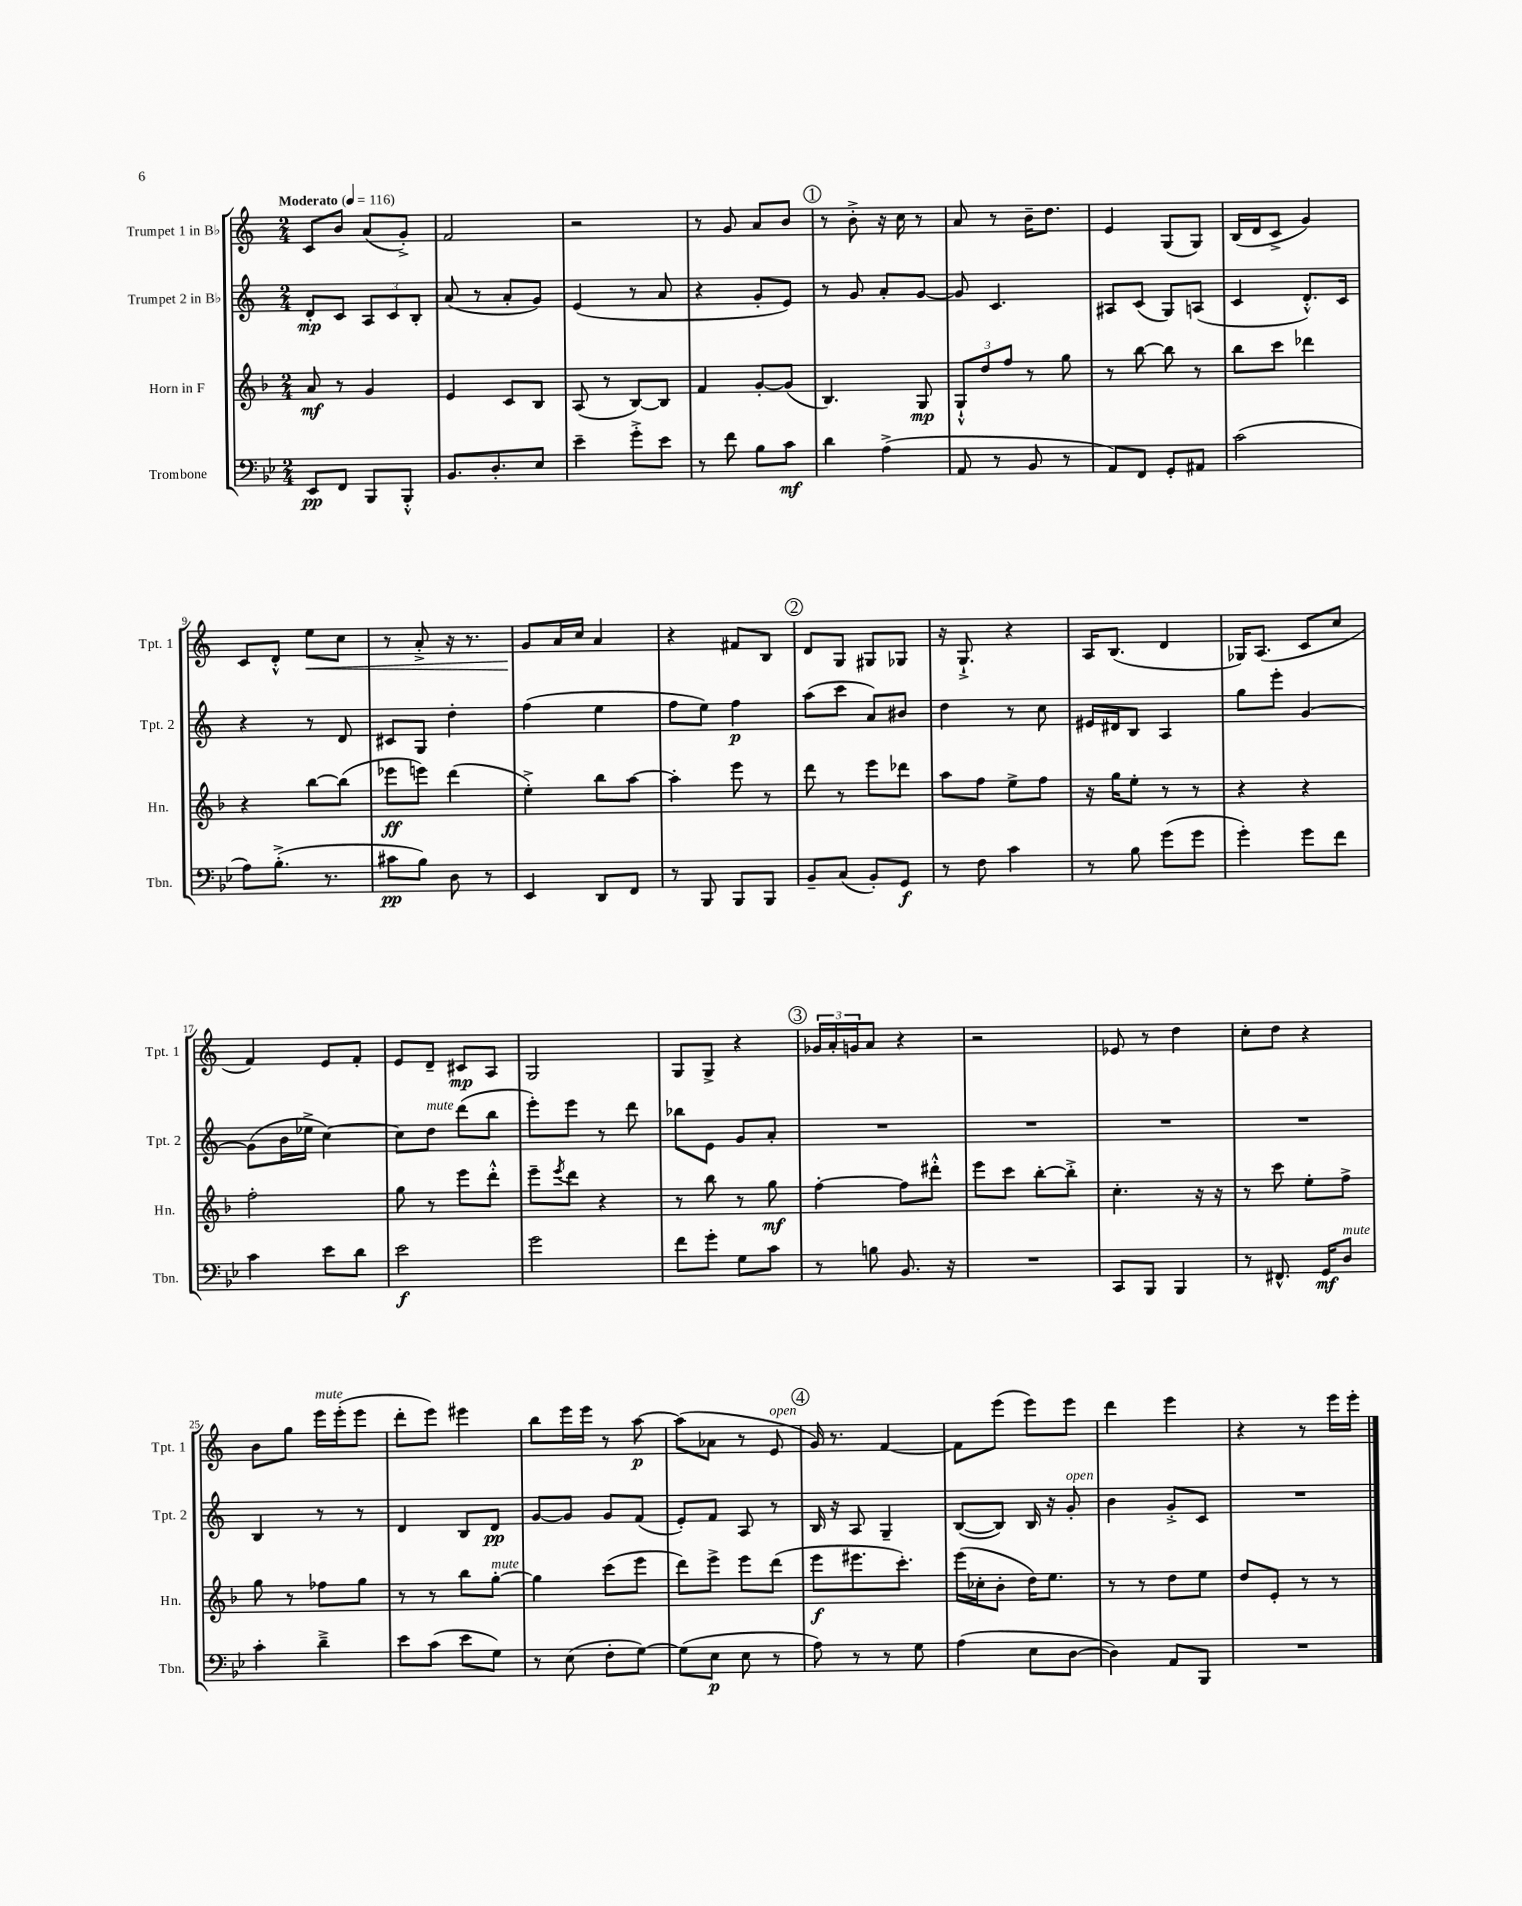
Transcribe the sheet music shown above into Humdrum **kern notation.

**kern	**dynam	**kern	**dynam	**kern	**dynam	**kern	**dynam
*part4	*part4	*part3	*part3	*part2	*part2	*part1	*part1
*staff4	*staff4	*staff3	*staff3	*staff2	*staff2	*staff1	*staff1
*I"Trombone	*	*I"Horn in F	*	*I"Trumpet 2 in B♭	*	*I"Trumpet 1 in B♭	*
*I'Tbn.	*	*I'Hn.	*	*I'Tpt. 2	*	*I'Tpt. 1	*
*clefF4	*	*clefG2	*	*clefG2	*	*clefG2	*
*k[b-e-]	*	*k[b-]	*	*k[]	*	*k[]	*
*M2/4	*	*M2/4	*	*M2/4	*	*M2/4	*
*MM116	*	*MM116	*	*MM116	*	*MM116	*
=1	=1	=1	=1	=1	=1	=1	=1
!	!	!	!	!	!	!LO:TX:a:B:t=Moderato	!
8EE-/L	pp	8a/	mf	8d'/L	mp	8c/L	.
8FF/J	.	8r	.	8c/J	.	8b/J	.
8BBB-/L	.	4g/	.	12A/L	.	(8a/L	.
.	.	.	.	12c/	.	.	.
8BBB-'^^/J	.	.	.	.	.	8g'^/J)	.
.	.	.	.	12B'/J	.	.	.
=2	=2	=2	=2	=2	=2	=2	=2
8.BB-/L	.	4e/	.	(8a/	.	2f/	.
.	.	.	.	8r	.	.	.
8.D'/	.	.	.	.	.	.	.
.	.	8c/L	.	8a'/L	.	.	.
8E-/J	.	8B-/J	.	8g/J)	.	.	.
=3	=3	=3	=3	=3	=3	=3	=3
4e-~\	.	(8A/	.	(4e/	.	2r	.
.	.	8r	.	.	.	.	.
8g'^\L	.	[8B-/L)	.	8r	.	.	.
8e-\J	.	8B-/J]	.	8a/	.	.	.
=4	=4	=4	=4	=4	=4	=4	=4
8r	.	4f/	.	4r	.	8r	.
8f\	.	.	.	.	.	8g/	.
8B-\L	.	[8g'/L	.	8g'/L	.	8a/L	.
8c\J	mf	(8g/J]	.	8e/J)	.	8b/J	.
!!LO:REH:place=s1:t=1
=5	=5	=5	=5	=5	=5	=5	=5
4d\	.	4.B-/)	.	8r	.	8r	.
.	.	.	.	8g/	.	8b'^\	.
(4A^\	.	.	.	8a'/L	.	16r	.
.	.	.	.	.	.	16cc\	.
.	.	8G/	mp	[8g/J	.	8r	.
=6	=6	=6	=6	=6	=6	=6	=6
8AA/	.	12G`^^/L	.	8g/]	.	8a/	.
.	.	12dd/	.	.	.	.	.
8r	.	.	.	4.c/	.	8r	.
.	.	12ff/J	.	.	.	.	.
8BB-/	.	8r	.	.	.	16b~\KL	.
.	.	.	.	.	.	8.dd\J	.
8r	.	8gg\	.	.	.	.	.
=7	=7	=7	=7	=7	=7	=7	=7
8AA/L)	.	8r	.	8A#X/L	.	4e/	.
8FF/J	.	[8bb-\	.	(8c/J	.	.	.
8GG'/L	.	8bb-\]	.	8G/L)	.	(8G/L	.
8AA#X/J	.	8r	.	(8An/J	.	8G/J)	.
=8	=8	=8	=8	=8	=8	=8	=8
(2c\	.	8bb-\L	.	4c/	.	(16B/LL	.
.	.	.	.	.	.	16d/J	.
.	.	8ccc\J	.	.	.	8c^/J	.
.	.	4ddd-X\	.	8.d'^^/L)	.	4g/)	.
.	.	.	.	16c/Jk	.	.	.
!!LO:LB:g=z
=9	=9	=9	=9	=9	=9	=9	=9
8A\L)	.	4r	.	4r	.	8c/L	.
(8.B-'^\J	.	.	.	.	.	8d'^^/J	.
!	!	!	!	!	!	!	!LO:HP:b
.	.	[8bb-\L	.	8r	.	8ee\L	<
8.r	.	.	.	.	.	.	.
.	.	(8bb-\J]	.	8d/	.	8cc\J	.
=10	=10	=10	=10	=10	=10	=10	=10
8c#X\L	pp	8eee-X\L	ff	8c#X/L	.	8r	.
8B-\J)	.	8eeen\J)	.	8G/J	.	8a'^/	.
8D\	.	(4ddd\	.	4dd'\	.	16r	.
.	.	.	.	.	.	8.r	.
8r	.	.	.	.	.	.	.
=11	=11	=11	=11	=11	=11	=11	=11
4EE-/	.	4ee'^\)	.	(4ff\	.	8g/L	.
.	.	.	.	.	.	16a/L	[
.	.	.	.	.	.	16cc/JJ	.
8DD/L	.	8bb-\L	.	4ee\	.	4a/	.
8FF/J	.	[8aa\J	.	.	.	.	.
=12	=12	=12	=12	=12	=12	=12	=12
8r	.	4aa'\]	.	8ff\L	.	4r	.
8BBB-/	.	.	.	8ee\J)	.	.	.
8BBB-/L	.	8eee\	.	4ff\	p	8f#X/L	.
8BBB-/J	.	8r	.	.	.	8B/J	.
!!LO:REH:place=s1:t=2
=13	=13	=13	=13	=13	=13	=13	=13
8BB-~/L	.	8ddd\	.	(8aa\L	.	8d/L	.
(8C/J	.	8r	.	8ccc\J	.	8G/J	.
8BB-'/L)	.	8eee\L	.	8a/L)	.	8G#X/L	.
8GG/J	f	8ddd-X\J	.	8b#X/J	.	8G-X/J	.
=14	=14	=14	=14	=14	=14	=14	=14
8r	.	8aa\L	.	4dd\	.	16r	.
.	.	.	.	.	.	8.G`^/	.
8F\	.	8ff\J	.	.	.	.	.
4c\	.	8ee^\L	.	8r	.	4r	.
.	.	8ff\J	.	8cc\	.	.	.
=15	=15	=15	=15	=15	=15	=15	=15
8r	.	16r	.	16e#X/LL	.	16A/KL	.
.	.	16gg\KL	.	16d#X/J	.	(8.B/J	.
8B-\	.	8ee'\J	.	8B/J	.	.	.
(8g\L	.	8r	.	4A/	.	4d/	.
8g\J	.	8r	.	.	.	.	.
=16	=16	=16	=16	=16	=16	=16	=16
4g'\)	.	4r	.	8gg\L	.	16G-X/KL)	.
.	.	.	.	.	.	(8.A/J	.
.	.	.	.	8eee'\J	.	.	.
8g\L	.	4r	.	[4g/	.	8c/L	.
8f\J	.	.	.	.	.	8cc/J	.
!!LO:LB:g=z
=17	=17	=17	=17	=17	=17	=17	=17
4c\	.	2ff'\	.	(8g\L]	.	4f/)	.
.	.	.	.	16b\L	.	.	.
.	.	.	.	16ee-X^\JJ	.	.	.
8e-\L	.	.	.	[4cc\)	.	8e/L	.
8d\J	.	.	.	.	.	8f'/J	.
=18	=18	=18	=18	=18	=18	=18	=18
2e-\	f	8gg\	.	8cc\L]	.	8e/L	.
!	!	!	!	!LO:TX:a:i:t=mute	!	!	!
.	.	8r	.	8dd\J	.	8d~/J	.
.	.	8eee\L	.	(8ddd\L	.	8c#X/L	mp
.	.	8ddd'^^\J	.	8bb\J	.	8A/J	.
=19	=19	=19	=19	=19	=19	=19	=19
2g\	.	8eee~\L	.	8eee'\L)	.	2G/	.
.	.	8qeee/	.	.	.	.	.
.	.	8ddd\J	.	8eee\J	.	.	.
.	.	4r	.	8r	.	.	.
.	.	.	.	8ddd\	.	.	.
=20	=20	=20	=20	=20	=20	=20	=20
8f\L	.	8r	.	8bb-X\L	.	8G/L	.
8g'\J	.	8bb-\	.	8e\J	.	8G^/J	.
8G\L	.	8r	.	8g/L	.	4r	.
8c\J	.	8gg\	mf	8a'/J	.	.	.
!!LO:REH:place=s1:t=3
=21	=21	=21	=21	=21	=21	=21	=21
8r	.	[4ff'\	.	2r	.	24g-X/LL	.
.	.	.	.	.	.	24a'/	.
.	.	.	.	.	.	24gn/J	.
8Bn\	.	.	.	.	.	8a/J	.
8.BB-/	.	8ff\L]	.	.	.	4r	.
.	.	8ddd#X'^^\J	.	.	.	.	.
16r	.	.	.	.	.	.	.
=22	=22	=22	=22	=22	=22	=22	=22
2r	.	8eee\L	.	2r	.	2r	.
.	.	8ccc\J	.	.	.	.	.
.	.	[8bb-'\L	.	.	.	.	.
.	.	8bb-'^\J]	.	.	.	.	.
=23	=23	=23	=23	=23	=23	=23	=23
8CC/L	.	4.cc'\	.	2r	.	8e-X/	.
8BBB-/J	.	.	.	.	.	8r	.
4BBB-/	.	.	.	.	.	4dd\	.
.	.	16r	.	.	.	.	.
.	.	16r	.	.	.	.	.
=24	=24	=24	=24	=24	=24	=24	=24
8r	.	8r	.	2r	.	8cc'\L	.
8.FF#X^^/	.	8ccc\	.	.	.	8dd\J	.
.	.	8ee'\L	.	.	.	4r	.
16GG/KL	mf	.	.	.	.	.	.
!LO:TX:a:i:t=mute	!	!	!	!	!	!	!
8D/J	.	8ff^\J	.	.	.	.	.
!!LO:LB:g=z
=25	=25	=25	=25	=25	=25	=25	=25
4c'\	.	8gg\	.	4B/	.	8b\L	.
.	.	8r	.	.	.	8gg\J	.
!	!	!	!	!	!	!LO:TX:a:i:t=mute	!
4d~^\	.	8ff-X\L	.	8r	.	16eee\LL	.
.	.	.	.	.	.	(16eee'\J	.
.	.	8gg\J	.	8r	.	8eee\J	.
=26	=26	=26	=26	=26	=26	=26	=26
8e-\L	.	8r	.	4d/	.	8ddd'\L	.
(8c\J	.	8r	.	.	.	8eee\J)	.
8e-\L	.	8bb-\L	.	8B/L	.	4eee#X\	.
!	!	!LO:TX:a:i:t=mute	!	!	!	!	!
8G\J)	.	[8gg'\J	.	8d/J	pp	.	.
=27	=27	=27	=27	=27	=27	=27	=27
8r	.	4gg\]	.	[8g/L	.	8bb\L	.
(8E-\	.	.	.	8g/J]	.	16eee\L	.
.	.	.	.	.	.	16eee\JJ	.
8F'\L	.	(8ccc\L	.	8g/L	.	8r	.
[8G\J)	.	8eee\J	.	(8f/J	.	[8aa\	p
=28	=28	=28	=28	=28	=28	=28	=28
(8G\L]	.	8ddd\L)	.	8e'/L)	.	(8aa\L]	.
8E-\J	p	8eee^\J	.	8f/J	.	8a-X\J	.
8E-\	.	8eee\L	.	8A/	.	8r	.
!	!	!	!	!	!	!LO:TX:a:i:t=open	!
8r	.	(8ddd\J	.	8r	.	8e/	.
!!LO:REH:place=s1:t=4
=29	=29	=29	=29	=29	=29	=29	=29
8A\)	.	8eee\L	f	16B/	.	16g/)	.
.	.	.	.	16r	.	8.r	.
8r	.	8.eee#X\	.	8A/	.	.	.
8r	.	.	.	4G~/	.	[4f/	.
.	.	8.ccc'\J)	.	.	.	.	.
8G\	.	.	.	.	.	.	.
=30	=30	=30	=30	=30	=30	=30	=30
(4A\	.	(16eee\LL	.	([8B/L	.	8f\L]	.
.	.	16cc-X'\J	.	.	.	.	.
.	.	8b-'\J	.	8B/J])	.	(8eee\J	.
8E-\L	.	16dd\KL)	.	16B/	.	8eee\L)	.
.	.	8.ee\J	.	16r	.	.	.
!	!	!	!	!LO:TX:a:i:t=open	!	!	!
[8D\J	.	.	.	8g'/	.	8eee\J	.
=31	=31	=31	=31	=31	=31	=31	=31
4D\])	.	8r	.	4b\	.	4ddd\	.
.	.	8r	.	.	.	.	.
8AA/L	.	8dd\L	.	8g'^/L	.	4eee\	.
8BBB-/J	.	8ee\J	.	8c/J	.	.	.
=32	=32	=32	=32	=32	=32	=32	=32
2r	.	8dd/L	.	2r	.	4r	.
.	.	8e'/J	.	.	.	.	.
.	.	8r	.	.	.	8r	.
.	.	8r	.	.	.	16eee\LL	.
.	.	.	.	.	.	16eee'\JJ	.
==	==	==	==	==	==	==	==
*-	*-	*-	*-	*-	*-	*-	*-
